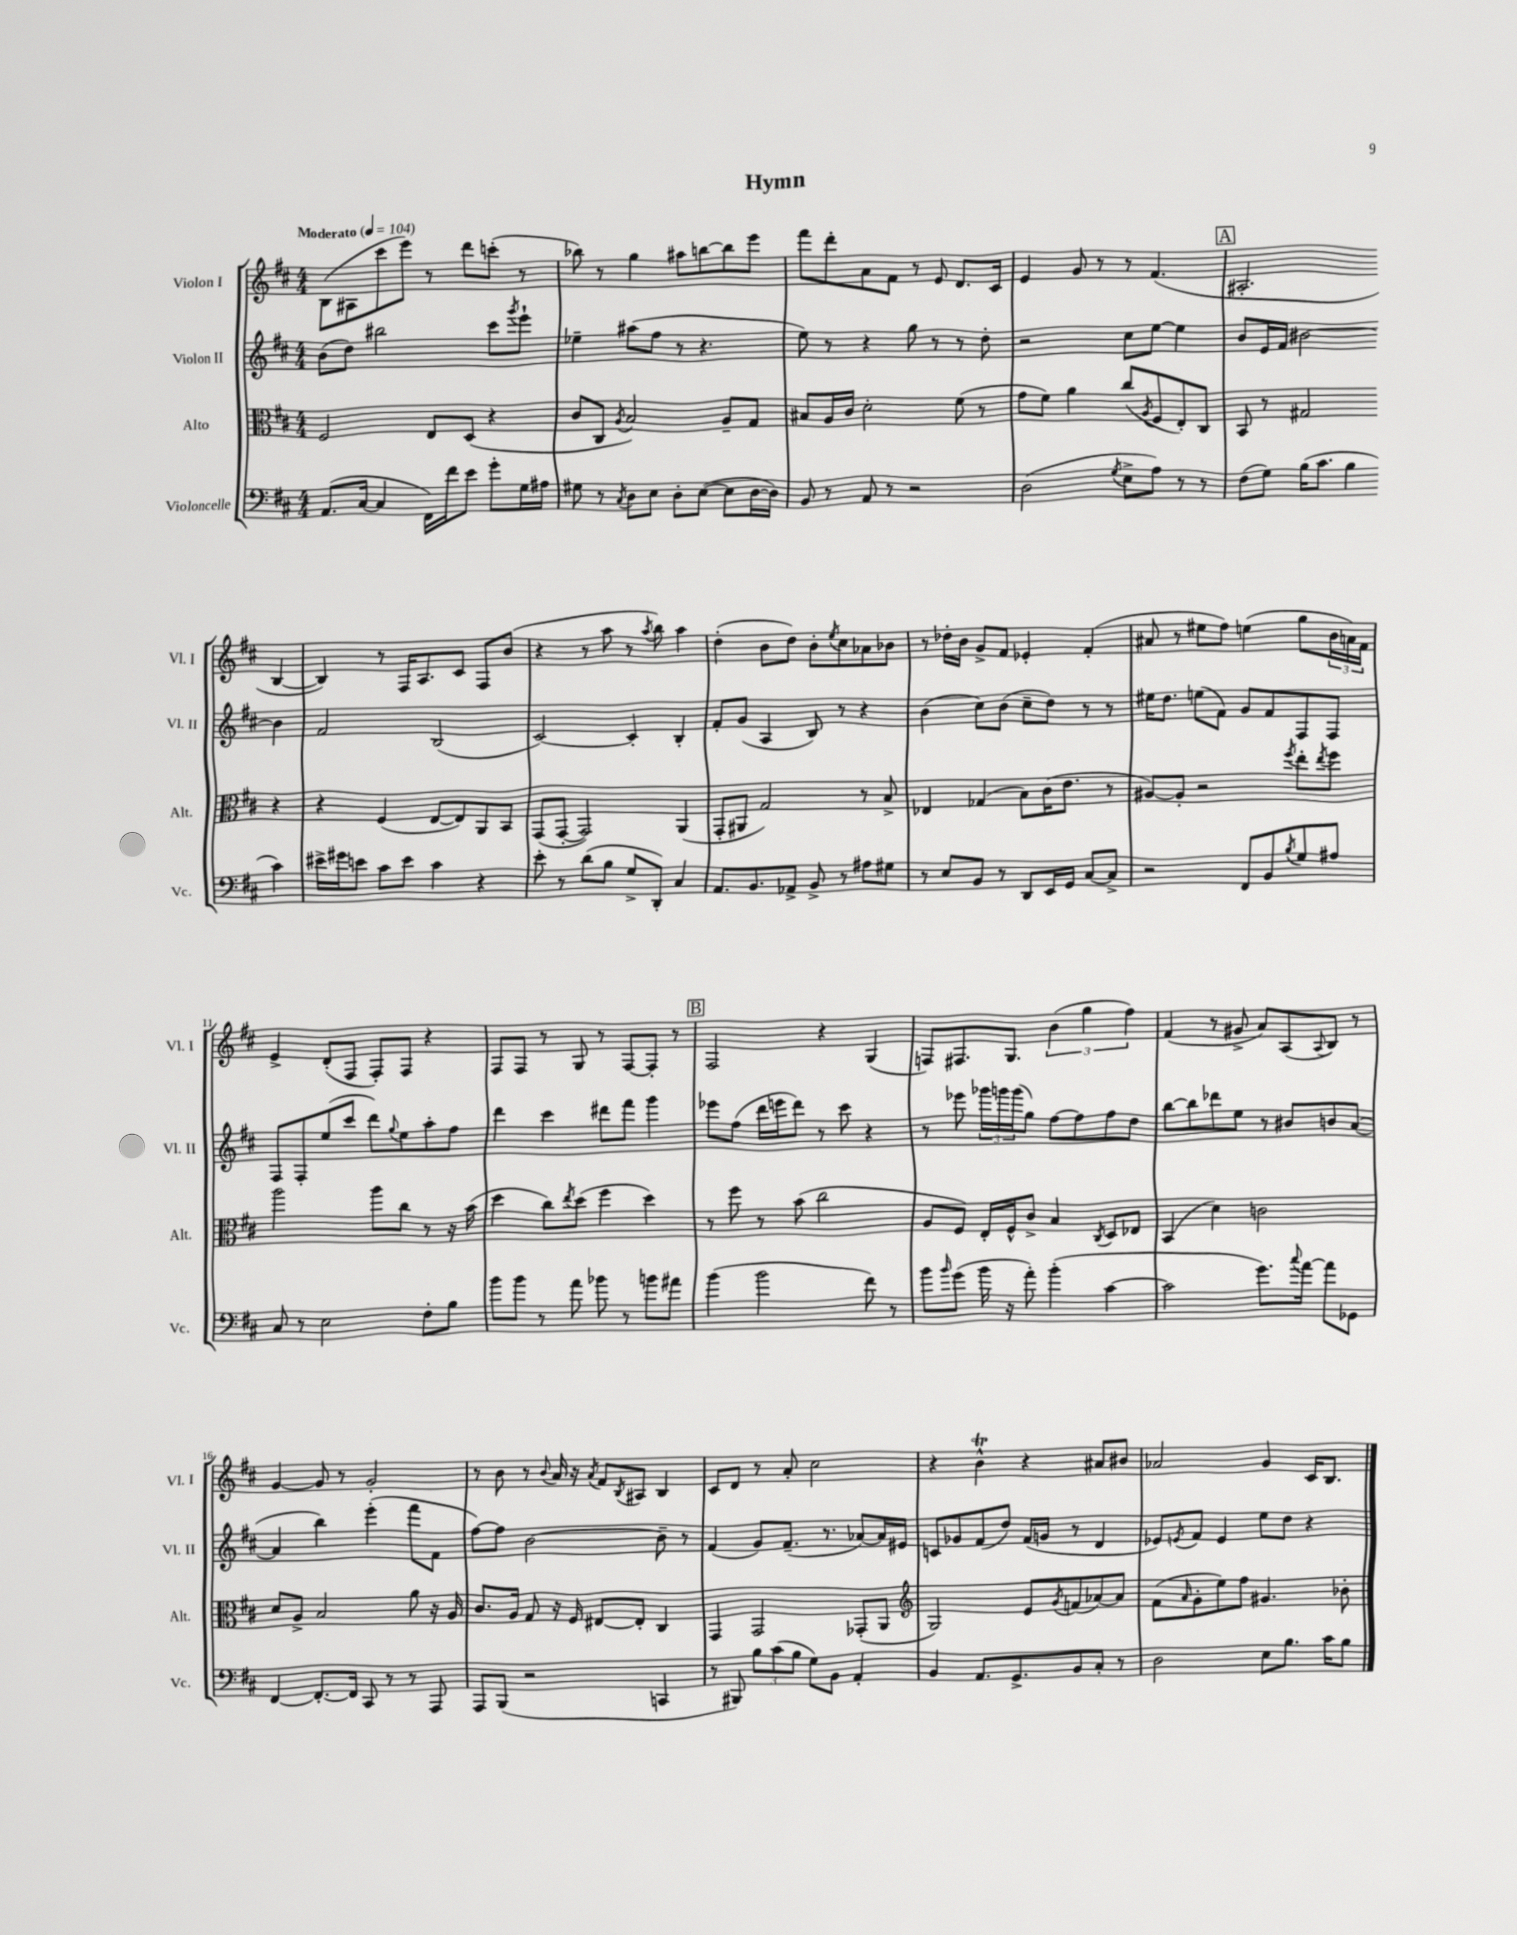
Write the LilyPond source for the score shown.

\header { title = "Hymn" }
<<
\new StaffGroup <<
\new Staff = "s0" \with { instrumentName = "Violon I" shortInstrumentName = "Vl. I" } {
    \clef treble \key d \major \numericTimeSignature \time 4/4 \tempo "Moderato" 4 = 104
    b8( ais8 cis'''8 e'''8) r8 d'''8 c'''8-.( r8 |
    bes''8) r8 g''4 ais''8 b''8~ b''8 e'''8 |
    fis'''8 d'''8-. a'8 fis'8 r8 e'8 d'8. cis'16 |
    e'4 g'8 r8 r8 fis'4.( |
    \mark \markup { \box "A" } ais2.-. b4~ |
    b4) r8 fis16 a8. cis'8 fis8 b'8( |
    r4 r8 a''8 r8 \acciaccatura { a''8 } b''8) a''4 |
    d''4-.( b'8 d''8) b'8-. \acciaccatura { e''8 } cis''8 aes'8 bes'8 |
    r8 des''16-. b'16 g'8-> fis'8 ees'4-. fis'4-.( |
    ais'8 r8 eis''8 fis''8) e''4( g''8 \tuplet 3/2 { b'16 a'16) fis'16 } |
    e'4-> d'8-.( fis8 fis8-.) fis8 r4 |
    fis8 fis8 r8 g8 r8 fis8~ fis8-. r8 |
    \mark \markup { \box "B" } fis2 r4 g4( |
    f8) fis8. g8. \tuplet 3/2 { b'4( g''4 fis''4) } |
    fis'4( r8 gis'8-> a'8) a8( \appoggiatura { a8 } b8) r8 |
    g'4~ g'8 r8 g'2-. |
    r8 b'8 r8 \appoggiatura { b'8 } a'16 r16 \acciaccatura { a'8 } fis'8 \acciaccatura { b8 } ais8 b4 |
    cis'8 d'8 r8 a'8-. cis''2 |
    r4 b'4-^\trill r4 ais'8 bis'8 |
    aes'2 g'4 cis'16 b8. \bar "|." |
}
\new Staff = "s1" \with { instrumentName = "Violon II" shortInstrumentName = "Vl. II" } {
    \clef treble \key d \major \numericTimeSignature \time 4/4
    b'8( d''8) bis''2 cis'''8 \acciaccatura { g'''8 } e'''8-! |
    ees''4-- ais''8( fis''8 r8 r4. |
    e''8) r8 r4 g''8 r8 r8 d''8-. |
    r2 cis''8 e''8~ e''4 |
    \mark \markup { \box "A" } b'8 e'16 fis'16 bis'2~ bis'4 |
    fis'2 b2( |
    cis'2~) cis'4-. b4-. |
    fis'8-. g'8( a4 b8) r8 r4 |
    b'4( cis''8) b'8( cis''8-- d''8) r8 r8 |
    eis''16 d''8. e''8( fis'8) g'8 fis'8 fis8 fis8 |
    fis8 fis8-. e''8( cis'''8 d'''8) \appoggiatura { g''8 } e''8 a''8-. fis''8 |
    d'''4 cis'''4 dis'''8 fis'''8 g'''4 |
    \mark \markup { \box "B" } ees'''8 fis''8( d'''16 e'''16 d'''8) r8 cis'''8 r4 |
    r8 ees'''8 \tuplet 3/2 { ges'''16 g'''16 g'''16( } g''8) fis''8~ fis''8 fis''8 d''8 |
    b''8~ b''8 des'''8 e''8 r8 bis'8 b'8 a'8~( |
    a'4 b''4) e'''4-.( fis'''8 fis'8 |
    fis''8~) fis''8 b'2~ b'8-- r8 |
    fis'4( g'8) fis'8.--( r8. aes'8~) aes'16 eis'16 |
    c'8 ges'8 fis'8( d''8) fis'16( g'16 r8 d'4 |
    ees'8) \acciaccatura { e'8 } fis'8 e'4 e''8 d''8 r4 \bar "|." |
}
\new Staff = "s2" \with { instrumentName = "Alto" shortInstrumentName = "Alt." } {
    \clef alto \key d \major \numericTimeSignature \time 4/4
    fis2 e8 d8( r4 |
    cis'8 cis8 \acciaccatura { a8 } b2) a8-- g8 |
    bis8 a16 cis'16 d'2-. fis'8( r8 |
    g'8 fis'8) a'4 cis''8( \acciaccatura { a8 } fis8 e8-.) cis8 |
    \mark \markup { \box "A" } b,8 r8 gis2 r4 |
    r4 fis4( e8~ e8) a,8 b,8 |
    g,8( g,8~-. g,2) a,4( |
    g,8-. ais,8 g2) r8 b8-> |
    ees4 ges4( b8) cis'16( e'8. r8 |
    ais8~) ais8-. r2 \acciaccatura { fis''8 } e''8-. \acciaccatura { e''8 } fis''8 |
    a''2 a''8 cis''8 r8 r16 b'16( |
    d''4 cis''8) \acciaccatura { e''8 } d''8( fis''4 d''4) |
    \mark \markup { \box "B" } r8 fis''8 r8 b'8( cis''2 |
    a8 fis8) e16-. fis16-^ cis'8-> b4 \acciaccatura { cis8 } d8 ees8 |
    b,4( d'4) c'2 |
    d'8 a8-> b2 a'8 r16 a16 |
    cis'8. a16 g8 r16 fis16 eis8~ eis8-. cis4 |
    g,4 g,2 ges,8-.( a,8 |
    \clef treble g2) e'8 \acciaccatura { g'8 } f'8( aes'8~) aes'8 |
    fis'8( \grace { a'16 } g'8-. e''8) fis''8 gis'4. bes'8-. \bar "|." |
}
\new Staff = "s3" \with { instrumentName = "Violoncelle" shortInstrumentName = "Vc." } {
    \clef bass \key d \major \numericTimeSignature \time 4/4
    a,8.( cis16~ cis4 fis,16) fis'16 e'8 g'8-. g16 ais16 |
    gis8 r8 \acciaccatura { cis8 } d8 e8 d8-. e8~( e8 d16~ d16) |
    b,8 r8 a,8 r8 r2 |
    d2( \acciaccatura { g8 } e8-> a8) r8 r8 |
    \mark \markup { \box "A" } fis8( g8) b16( cis'8. b4 cis'4) |
    eis'16-> gis'16 e'8 cis'8 e'8 cis'4 r4 |
    e'8-. r8 d'8( b8 g8-> d,8-.) cis4 |
    a,8. b,8. aes,8-> b,8-> r8 ais8 gis8 |
    r8 e8 b,8 r8 d,8 e,16 g,16 cis8~ cis8-> |
    r2 fis,8 b,8 \acciaccatura { b8 } g8 ais8 |
    cis8 r8 e2 fis8-. b8 |
    b'8 b'8 r8 a'8 bes'8 r8 b'8 ais'8 |
    \mark \markup { \box "B" } b'4( b'2 fis'8) r8 |
    b'8 \grace { b'16 } g'8( b'16 r16 a'8-.) b'4-.( cis'4~ |
    cis'2 g'8.) \appoggiatura { cis''8 } a'16~ a'8 ges,8 |
    fis,4~ fis,8.~-. fis,16 cis,8 r8 r8 a,,8 |
    a,,8 b,,8( r2 c,4 |
    r8 bis,,8) \tuplet 3/2 { b8 cis'8( b8 } g8) b,8 a,4-. |
    b,4 a,8. g,8.-> b,8 cis8-. r8 |
    d2 e8 b8. cis'16 b8 \bar "|." |
}
>>
>>
